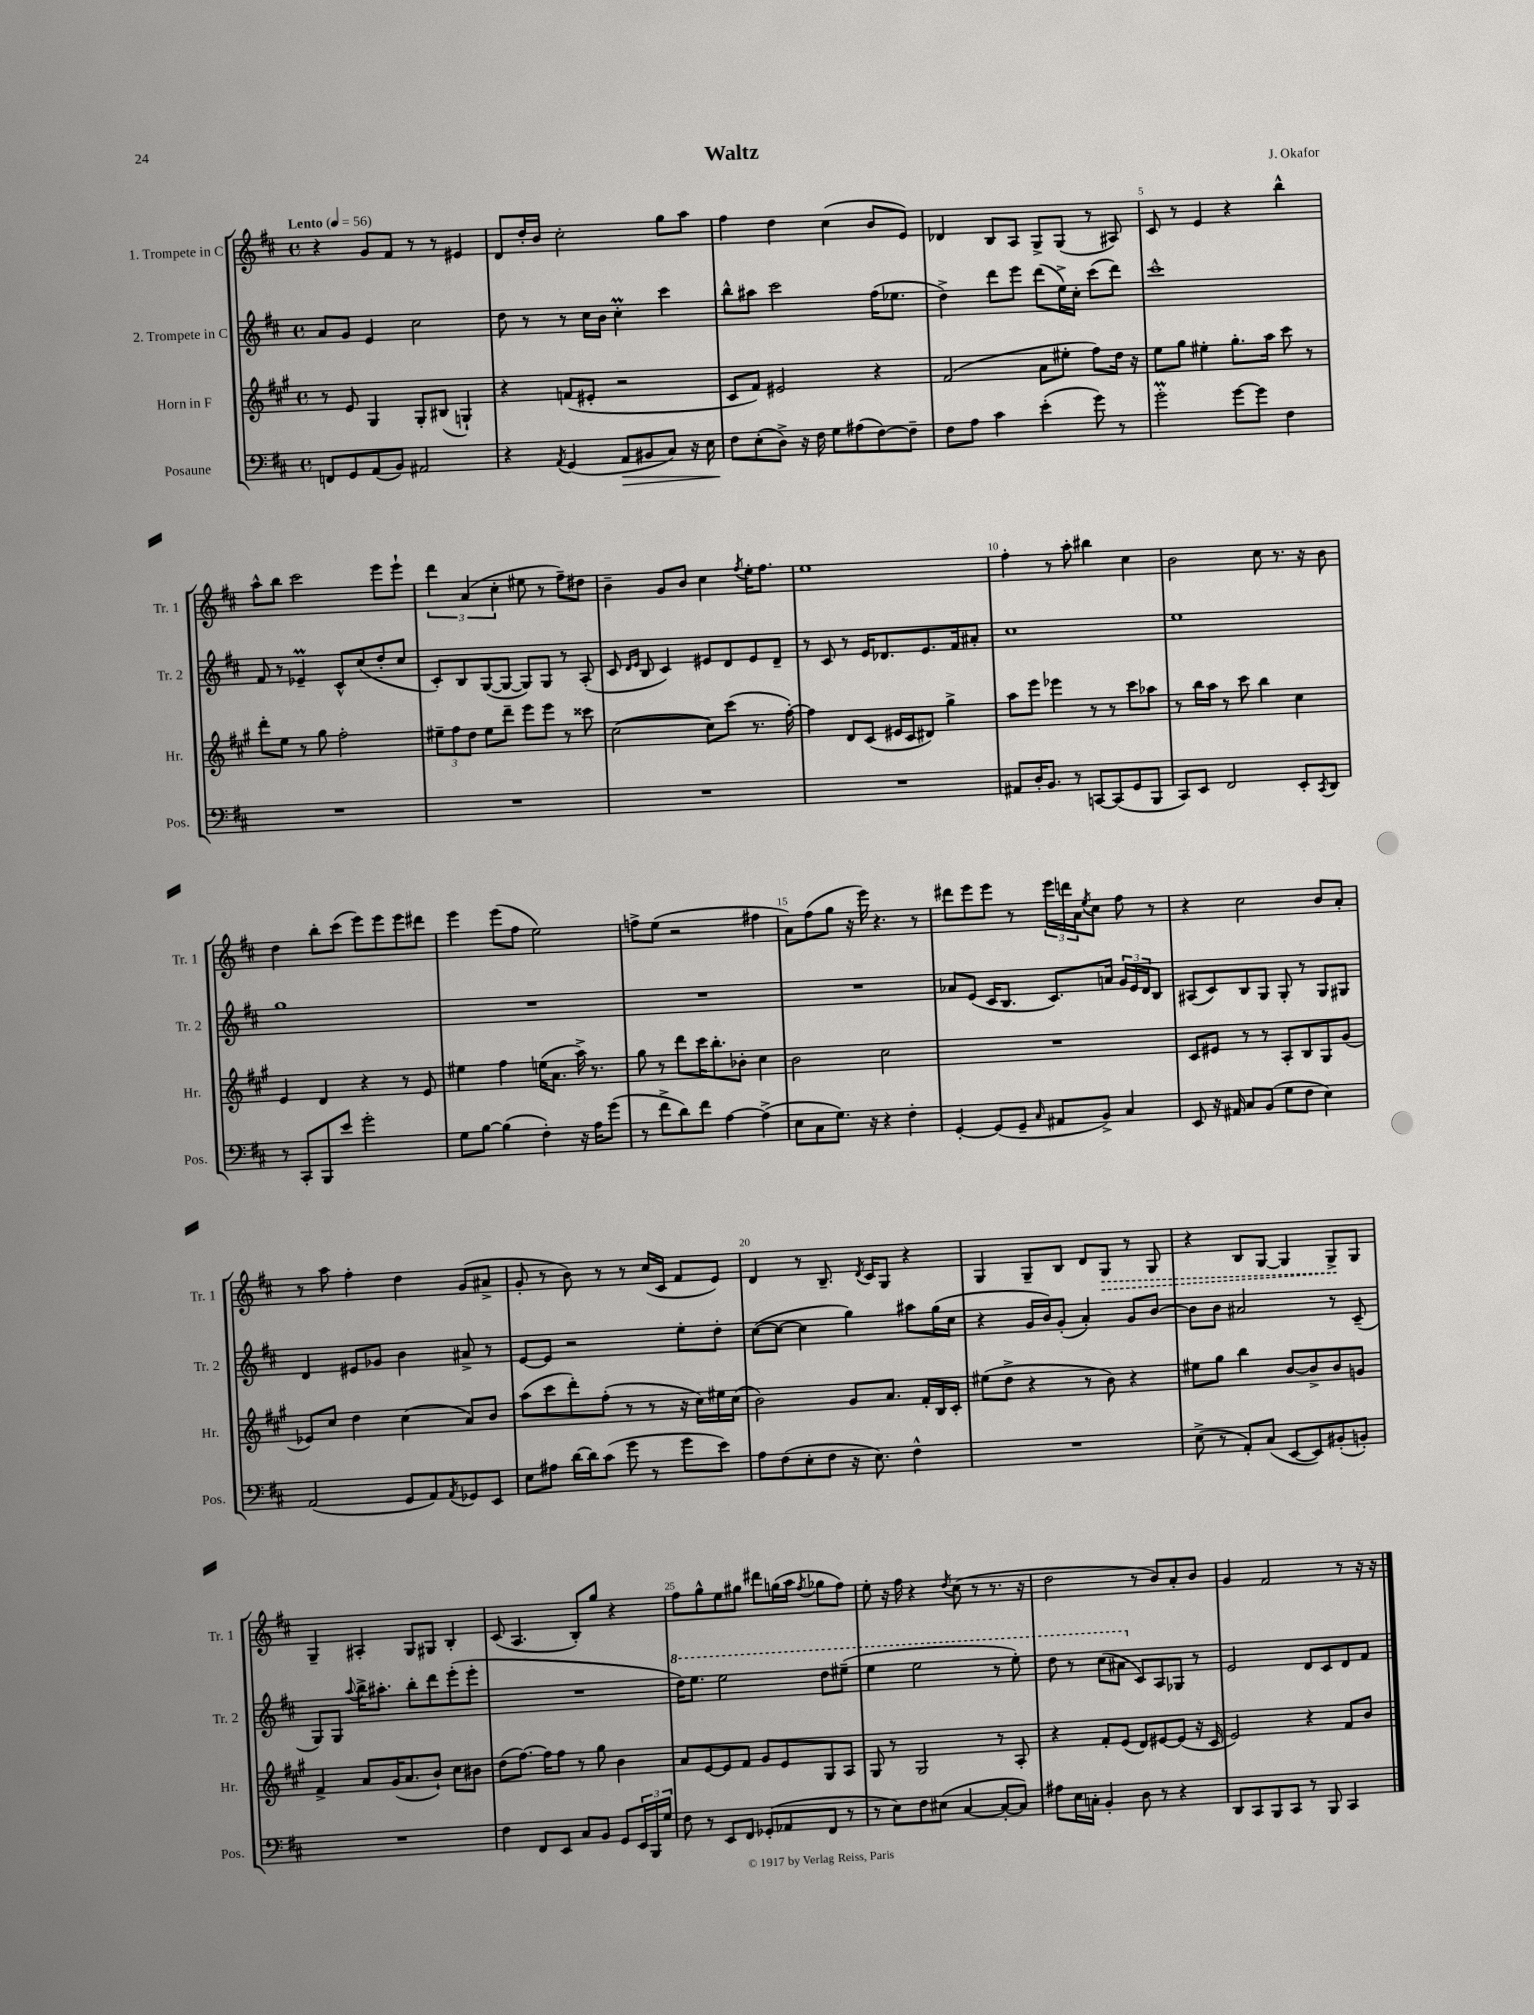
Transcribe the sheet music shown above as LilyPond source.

\header { title = "Waltz" composer = "J. Okafor" }
<<
\new StaffGroup <<
\new Staff = "s0" \with { instrumentName = "1. Trompete in C" shortInstrumentName = "Tr. 1" } {
    \clef treble \key d \major \defaultTimeSignature \time 4/4 \tempo "Lento" 4 = 56
    r4 g'8 fis'8 r8 r8 eis'4 |
    d'8 d''16-. b'16 cis''2-. g''8 a''8 |
    fis''4 d''4 cis''4( b'8 e'8) |
    des'4 b8 a8 g8-> g8( r8 ais8) |
    cis'8 r8 e'4 r4 b''4-^ |
    a''8-^ b''8 cis'''2 e'''8 e'''8-! |
    \tuplet 3/2 { d'''4 a'4( cis''4-. } eis''8 r8 fis''8--) dis''8 |
    b'4-- g'8 b'8 cis''4 \acciaccatura { fis''8 } e''16-. fis''8. |
    e''1 |
    fis''4-. r8 a''8-. bis''4 cis''4 |
    b'2 cis''8 r8. r16 b'8 |
    d''4 b''8-. cis'''8( e'''8) e'''8 e'''8 dis'''8 |
    e'''4 e'''8( fis''8 e''2) |
    f''8-> e''8( r2 fis''4 |
    a'8) fis''8( g''8 r16 e'''16) r4. r8 |
    dis'''8 e'''8 e'''8 r8 \tuplet 3/2 { e'''16 d'''16 a'16 } \acciaccatura { e''8 } cis''8 fis''8 r8 |
    r4 cis''2 b'8 a'8-. |
    r8 a''8 fis''4-. d''4 g'8( ais'8-> |
    g'8-. r8 b'8) r8 r8 cis''16( cis'16 fis'8 e'8) |
    d'4 r8 b8.-- \acciaccatura { d'8 } cis'16 g8 r4 |
    g4 g8-- b8 d'8 \once \override Hairpin.style = #'dashed-line g8\> r8 g8 |
    r4 b8 g8~ g4 g8->\! g8 |
    g4-- ais4-. g8 gis8 b4-. |
    cis'8( a4. b8-.) g''8 r4 |
    fis''8 g''8-^ e''8 gis''8 dis'''8 g''16( a''16 \acciaccatura { fis''8 } ges''8 fis''8) |
    e''8-. r16 fis''16 r4 \acciaccatura { d''8 } cis''8( r8 r8. r16 |
    d''2 r8 b'8) a'8-. b'8 |
    g'4 fis'2 r8 r16 r16 \bar "|." |
}
\new Staff = "s1" \with { instrumentName = "2. Trompete in C" shortInstrumentName = "Tr. 2" } {
    \clef treble \key d \major \defaultTimeSignature \time 4/4
    a'8 g'8 e'4 cis''2 |
    d''8 r8 r8 cis''16 b'16 cis''4-.\prall cis'''4 |
    b''8-^ ais''8 cis'''2 fis''16( ees''8. |
    d''4->) d'''8 e'''8 d'''8( e''16->) cis''16-. cis'''8( d'''8) |
    cis'''1-^ |
    fis'8 r8 ees'4--\prall cis'8-^ cis''8( d''8-. cis''8 |
    cis'8-.) b8 g8~( g8~ g8) g8 r8 a8-.( |
    cis'8 \grace { d'16 e'16 } b8 cis'4) eis'8 d'8 eis'8 d'8-- |
    r8 cis'8 r8 e'16 des'8. e'8. fis'16 ais'8-. |
    cis''1 |
    e''1 |
    g''1 |
    R1 |
    R1 |
    R1 |
    aes'8 e'8( cis'16 b8. cis'8.) a'16 \tuplet 3/2 { g'16 e'16 d'16 } b8 |
    ais8( cis'8) b8 g8 g8-. r8 g8 gis8 |
    d'4 eis'8 ges'8 b'4 ais'8-> r8 |
    e'8~ e'8 r2 e''8-. d''8-. |
    cis''8~( cis''8~ cis''4 g''4) ais''8 g''16( cis''16 |
    r4 g'16 b'16) g'8-.( a'4-.) g'8 b'8~ |
    b'8 b'8 ais'2 r8 cis'8--( |
    g8) g8 \appoggiatura { a''8 } b''16-> ais''8.-. b''8-. d'''8 e'''8-.( e'''8-. |
    R1 |
    \ottava #1 d'''16) e'''8. e'''2 d'''8 eis'''8--( |
    e'''4 e'''2 r8 e'''8-.) |
    d'''8 r8 cis'''8( ais''8 \ottava #0 cis'8) a8 ges8 r8 |
    e'2 d'8 cis'8 d'8 fis'8 \bar "|." |
}
\new Staff = "s2" \with { instrumentName = "Horn in F" shortInstrumentName = "Hr." } {
    \clef treble \key a \major \defaultTimeSignature \time 4/4
    r8 e'8 gis4 gis8-. bis8( g4-!) |
    r4 f'8( eis'8-. r2 |
    cis'8 fis'8) eis'2 r4 |
    fis'2( a'8 eis''8-. fis''8) d''16 r16 |
    e''8 gis''8 eis''4-. gis''8.-. a''16 cis'''8 r8 |
    d'''8-. e''8 r8 gis''8 fis''2-. |
    \tuplet 3/2 { eis''8-- fis''8 d''8 } eis''8 d'''8-- e'''8 e'''8 r8 cisis'''8 |
    cis''2~( cis''8) cis'''8( r8. fis''16~-.) |
    fis''4 d'8 cis'8( eis'16 cis'16 dis'8) gis''4-> |
    a''8 e'''8 ees'''4 r8 r8 cis'''8 aes''8 |
    r8 b''16 a''16 r8 cis'''8 b''4 cis''4 |
    e'4 d'4 r4 r8 e'8 |
    eis''4 fis''4 e''16( a'8. a''16->) r8. |
    gis''8 r8 d'''8 cis'''16 b''8.-. bes'8-. cis''4 |
    b'2 cis''2 |
    R1 |
    cis'8 eis'8 r8 r8 a8-. b8 gis8 gis'8( |
    ees'8) cis''8 d''4 cis''4( a'8) b'8 |
    a''8( cis'''8 d'''8-.) fis''8-.( r8 r8 r16 cis''16) eis''16 cis''16( |
    b'2) gis'8 a'8. fis'16-. b16 cis'16-. |
    eis''8( d''8-> r4 r8 b'8) r4 |
    eis''8 gis''8 b''4 b'8~ b'8-> b'8 g'8 |
    fis'4-> a'8 gis'16( a'8. b'8-!) cis''8 bis'8 |
    d''8( fis''8.~) fis''16 fis''8 r8 gis''8 b'4 |
    a'8 e'8~ e'8 fis'8 gis'8 e'8 gis8 a8 |
    gis8 r8 gis2 r8 a8-. |
    r4 fis'8-. e'8( d'8) eis'8~ eis'8( r16 cis'16 |
    e'2) r4 fis'8 b'8 \bar "|." |
}
\new Staff = "s3" \with { instrumentName = "Posaune" shortInstrumentName = "Pos." } {
    \clef bass \key d \major \defaultTimeSignature \time 4/4
    f,8 g,8 a,8( b,8) ais,2 |
    r4 \acciaccatura { a,8 } g,4( a,8\> bis,8 cis8) r16 e16 |
    fis8\! e8-.( d8->) r16 fis16 g8 ais8( fis8~) fis8-- |
    fis8 a8 cis'4 e'4-.( g'8) r8 |
    g'2-.\prall g'8~ g'8 fis4 |
    R1 |
    R1 |
    R1 |
    R1 |
    ais,8 d16-. b,8. r8 c,8~ c,8( g,8 b,,8 |
    cis,8) e,8 fis,2 e,8-. \acciaccatura { cis,8 } d,8 |
    r8 cis,8-. b,,8 e'8 g'2-. |
    g8 b8~ b4( fis4-.) r16 a16 g'8( |
    r8 fis'8-> d'8) fis'8 a4~ a4->( |
    e8 cis8 g8.) r16 r4 fis4-. |
    g,4~-. g,8( g,8-- \grace { cis16 } ais,8 b,8->) cis4 |
    e,8 r16 ais,16 cis8 b,8( g8 fis8 e4) |
    a,2( g,8 a,8) \acciaccatura { a,8 } ges,8 e,8 |
    e8 ais8 d'16~ d'16 cis'8( g'8 r8 g'8 e'8) |
    a8 fis8( e8-. fis8 r16 e8.) fis4-^ |
    R1 |
    e8->( r8 a,8-.) cis8( e,8~ e,8) bis,8-.( b,8-.) |
    R1 |
    fis4 fis,8 e,8 cis8 b,8 g,8 \tuplet 3/2 { e,16 b,,16 g16 } |
    fis8 r8 e,8 fis,8 ges,8-.( aes,8 fis,8 r8 |
    r8 e8) fis8 eis8( cis4~ cis8~-. cis8) |
    ais8 e16 c16-. b,4-. d8 r8 r4 |
    d,8 cis,8 b,,8 cis,8 r8 b,,8 cis,4 \bar "|." |
}
>>
>>
\layout { \context { \Score \override BarNumber.break-visibility = ##(#f #t #t) barNumberVisibility = #(every-nth-bar-number-visible 5) } }
